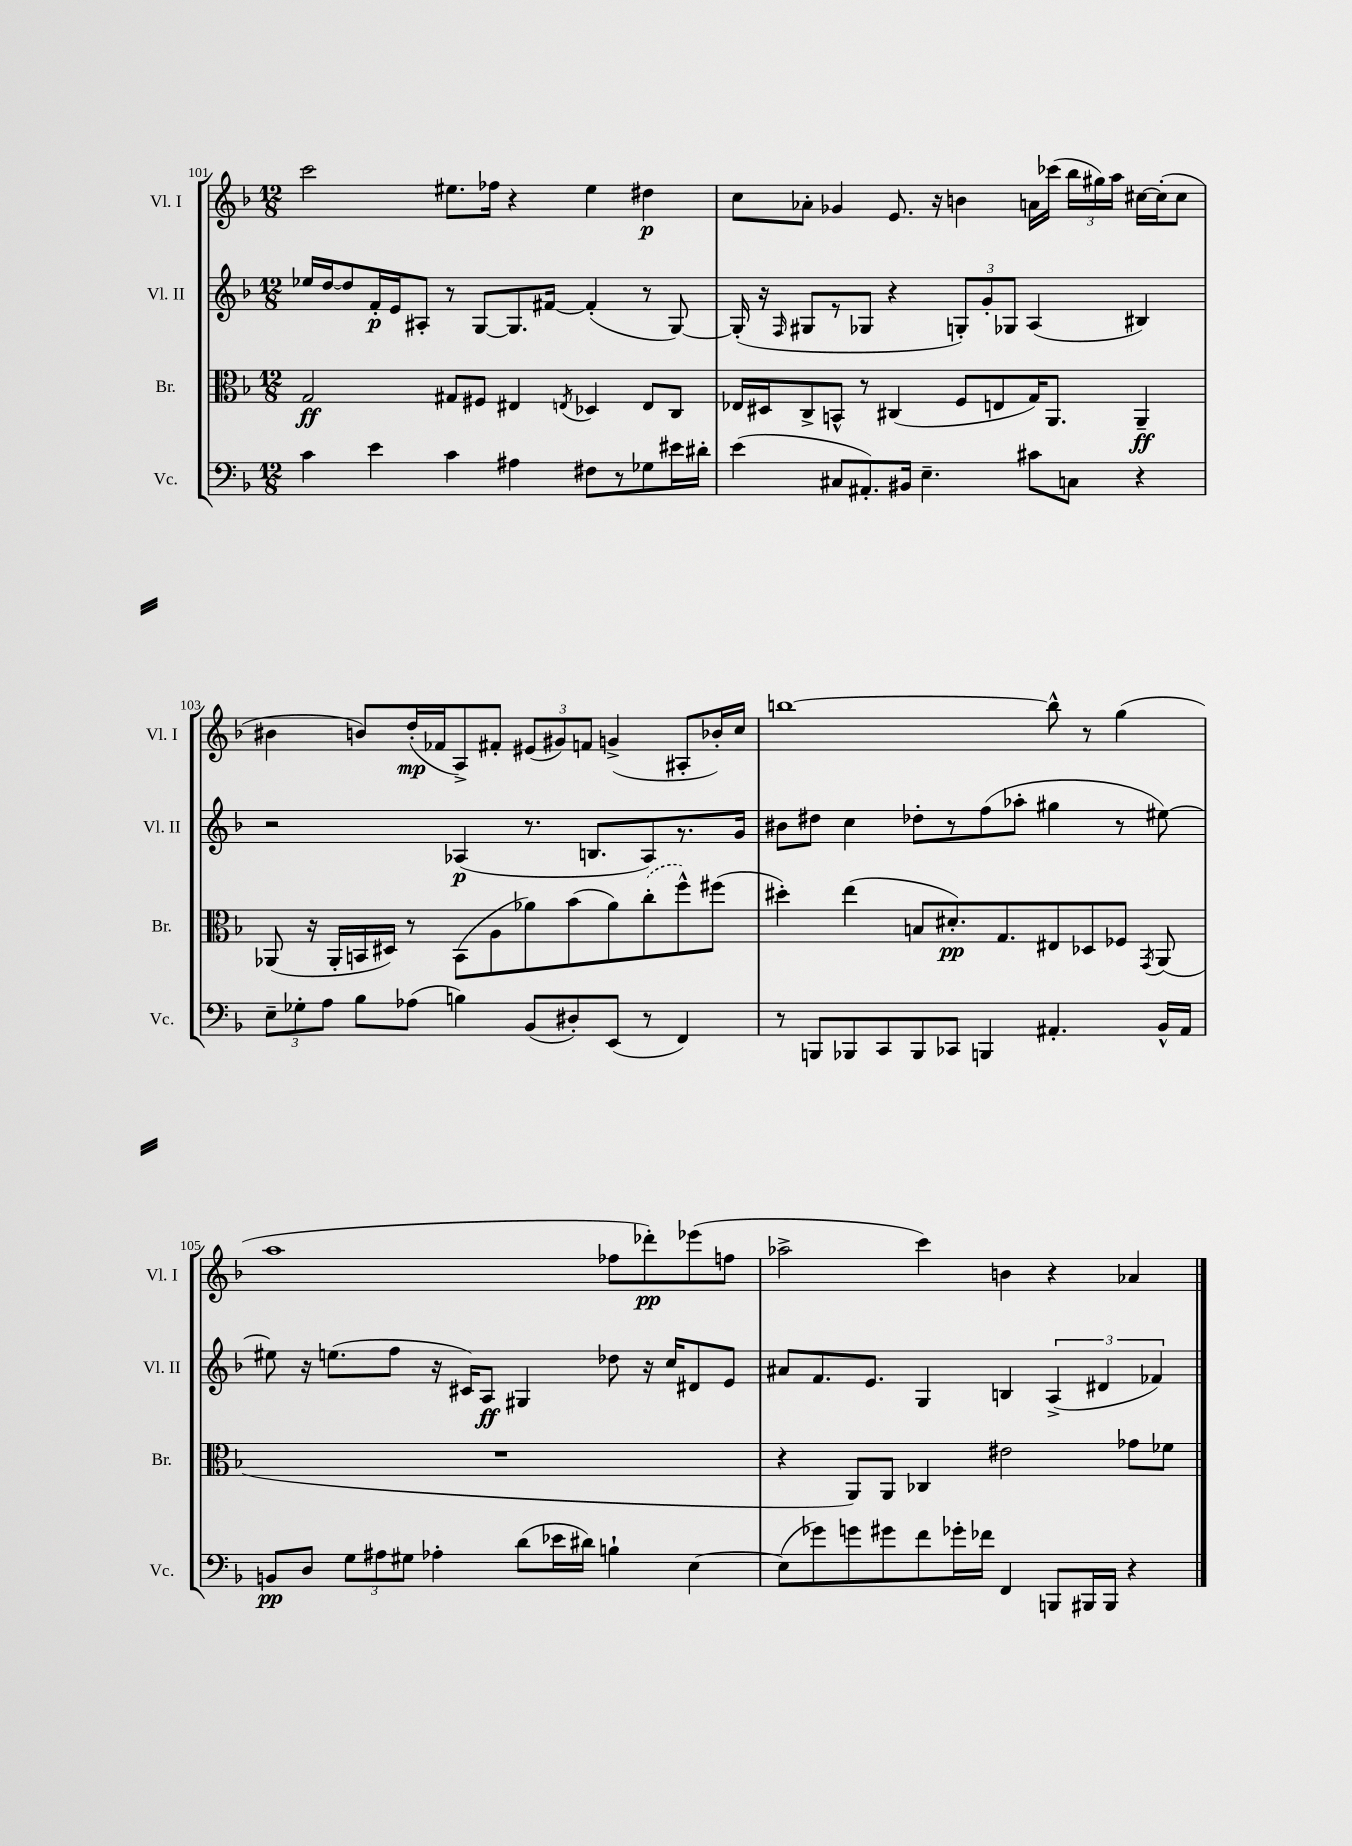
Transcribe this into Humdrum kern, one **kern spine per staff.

**kern	**dynam	**kern	**dynam	**kern	**dynam	**kern	**dynam
*part4	*part4	*part3	*part3	*part2	*part2	*part1	*part1
*staff4	*staff4	*staff3	*staff3	*staff2	*staff2	*staff1	*staff1
*I"Vc.	*	*I"Br.	*	*I"Vl. II	*	*I"Vl. I	*
*I'Vc.	*	*I'Br.	*	*I'Vl. II	*	*I'Vl. I	*
*clefF4	*	*clefC3	*	*clefG2	*	*clefG2	*
*k[b-]	*	*k[b-]	*	*k[b-]	*	*k[b-]	*
*M12/8	*	*M12/8	*	*M12/8	*	*M12/8	*
=101	=101	=101	=101	=101	=101	=101	=101
4c\	.	2G/	ff	16ee-X/LL	.	2ccc\	.
.	.	.	.	[16dd/J	.	.	.
.	.	.	.	8dd/]	.	.	.
4e\	.	.	.	16f'/L	p	.	.
.	.	.	.	16e/J	.	.	.
.	.	.	.	8A#X'/J	.	.	.
4c\	.	8G#X/L	.	8r	.	8.ee#X\L	.
.	.	8F#X/J	.	[8G/L	.	.	.
.	.	.	.	.	.	16ff-X\Jk	.
4A#X\	.	4E#X/	.	8.G/]	.	4r	.
.	.	.	.	[16f#X/Jk	.	.	.
.	.	8qEn/	.	.	.	.	.
8F#X\L	.	4D-X/	.	(4f#'/]	.	4ee#\	.
8r	.	.	.	.	.	.	.
8G-X\	.	8E/L	.	8r	.	4dd#X\	p
16e#X\L	.	8C/J	.	[8G/)	.	.	.
16d#X'\JJ	.	.	.	.	.	.	.
=102	=102	=102	=102	=102	=102	=102	=102
(4e\	.	16E-X/LL	.	(16G'/]	.	8cc\L	.
.	.	16D#X/J	.	16r	.	.	.
.	.	.	.	16qqF/	.	.	.
.	.	8C^/	.	8G#X/L	.	8a-X'\J	.
8C#X/L	.	8BBn^^/J	.	8r	.	4g-X/	.
8.AA#X'/)	.	8r	.	8G-X/J	.	.	.
.	.	(4C#X/	.	4r	.	8.e/	.
16BB#X/Jk	.	.	.	.	.	.	.
4.E~\	.	.	.	.	.	.	.
.	.	.	.	.	.	16r	.
.	.	8F/L	.	12Gn'/L)	.	4bn\	.
.	.	.	.	12g'/	.	.	.
.	.	8En/	.	.	.	.	.
.	.	.	.	12G-X/J	.	.	.
8c#X\L	.	16G/K)	.	(4A/	.	16an\LL	.
.	.	8.AA/J	.	.	.	(16ccc-X\JJ	.
8Cn\J	.	.	.	.	.	24bb-\LL	.
.	.	.	.	.	.	24gg#X\)	.
.	.	.	.	.	.	24aa\JJ	.
4r	.	4AA~/	ff	4B#X/)	.	[16cc#X\LL	.
.	.	.	.	.	.	(16cc#'\J]	.
.	.	.	.	.	.	8cc#\J	.
!!LO:LB:g=z
=103	=103	=103	=103	=103	=103	=103	=103
12E~\L	.	(8AA-X/	.	2r	.	4b#X\	.
12G-X'\	.	.	.	.	.	.	.
.	.	16r	.	.	.	.	.
12A\J	.	.	.	.	.	.	.
.	.	16AA-'/LL	.	.	.	.	.
8B-\L	.	16BBn/	.	.	.	8bn/L)	.
.	.	16D#X/JJ)	.	.	.	.	.
(8A-X\J	.	8r	.	.	.	(16dd'/L	mp
.	.	.	.	.	.	16f-X/J	.
4Bn\)	.	(8BB\L	.	(4A-X/	p	8A^/)	.
.	.	8A\	.	.	.	8f#X'/J	.
(8BB-/L	.	8a-X\)	.	8.r	.	(12e#X/L	.
.	.	.	.	.	.	12g#X/)	.
8D#X'/)	.	(8b-\	.	.	.	.	.
.	.	.	.	.	.	12fn/J	.
.	.	.	.	8.Bn/L	.	.	.
(8EE/J	.	8a-\)	.	.	.	(4gn^/	.
8r	.	(8cc'\	.	8A-/)	.	.	.
4FF/)	.	8ff^^\)	.	8.r	.	8A#X'/L	.
.	.	(8ff#X\J	.	.	.	16b-X'/L)	.
.	.	.	.	16g/Jk	.	16cc/JJ	.
=104	=104	=104	=104	=104	=104	=104	=104
8r	.	4dd#X'\)	.	8b#X\L	.	[1bbn	.
8BBBn/L	.	.	.	8dd#X\J	.	.	.
8BBB-X/	.	(4ee\	.	4cc\	.	.	.
8CC/	.	.	.	.	.	.	.
8BBB-/	.	8Bn/L	.	8dd-X'\L	.	.	.
8CC-X/J	.	8.d#X'/)	pp	8r	.	.	.
4BBBn/	.	.	.	(8ff\	.	.	.
.	.	8.G/	.	.	.	.	.
.	.	.	.	8aa-X'\J	.	.	.
4.AA#X'/	.	8E#X/	.	4gg#X\	.	8bb^^\]	.
.	.	8D-X/	.	.	.	8r	.
.	.	8F-X/J	.	8r	.	(4gg\	.
.	.	8qGG/	.	.	.	.	.
16BB-^^/LL	.	(8AA/	.	[8ee#X\)	.	.	.
16AA#/JJ	.	.	.	.	.	.	.
!!LO:LB:g=z
=105	=105	=105	=105	=105	=105	=105	=105
8BBn/L	pp	1.r	.	8ee#X\]	.	1aa	.
8D/J	.	.	.	16r	.	.	.
.	.	.	.	(8.een\L	.	.	.
12G\L	.	.	.	.	.	.	.
12A#X\	.	.	.	.	.	.	.
.	.	.	.	8ff\J	.	.	.
12G#X\J	.	.	.	.	.	.	.
4A-X'\	.	.	.	16r	.	.	.
.	.	.	.	16c#X/KL)	.	.	.
.	.	.	.	8A/J	ff	.	.
(8d\L	.	.	.	4G#X/	.	.	.
16e-X\L	.	.	.	.	.	.	.
16d#X\JJ)	.	.	.	.	.	.	.
4Bn`\	.	.	.	8dd-X\	.	8ff-X\L	.
.	.	.	.	16r	.	8ddd-X'\)	pp
.	.	.	.	16cc/KL	.	.	.
[4E\	.	.	.	8d#X/	.	(8eee-X\	.
.	.	.	.	8e/J	.	8ffn\J	.
=106	=106	=106	=106	=106	=106	=106	=106
(8E\L]	.	4r	.	8a#X/L	.	2aa-X^\	.
8g-X\)	.	.	.	8.f/	.	.	.
8gn\	.	8AA/L)	.	.	.	.	.
.	.	.	.	8.e/J	.	.	.
8g#X\	.	8AA/J	.	.	.	.	.
8f\	.	4C-X/	.	4G/	.	4ccc\)	.
16g-X'\L	.	.	.	.	.	.	.
16f-X\JJ	.	.	.	.	.	.	.
4FF/	.	2e#X\	.	4Bn/	.	4bn\	.
8BBBn/L	.	.	.	(6A^/	.	4r	.
16BBB#X/L	.	.	.	.	.	.	.
.	.	.	.	6d#X/	.	.	.
16BBB#/JJ	.	.	.	.	.	.	.
4r	.	8g-X\L	.	.	.	4a-X/	.
.	.	.	.	6f-X/)	.	.	.
.	.	8f-X\J	.	.	.	.	.
==	==	==	==	==	==	==	==
*-	*-	*-	*-	*-	*-	*-	*-
